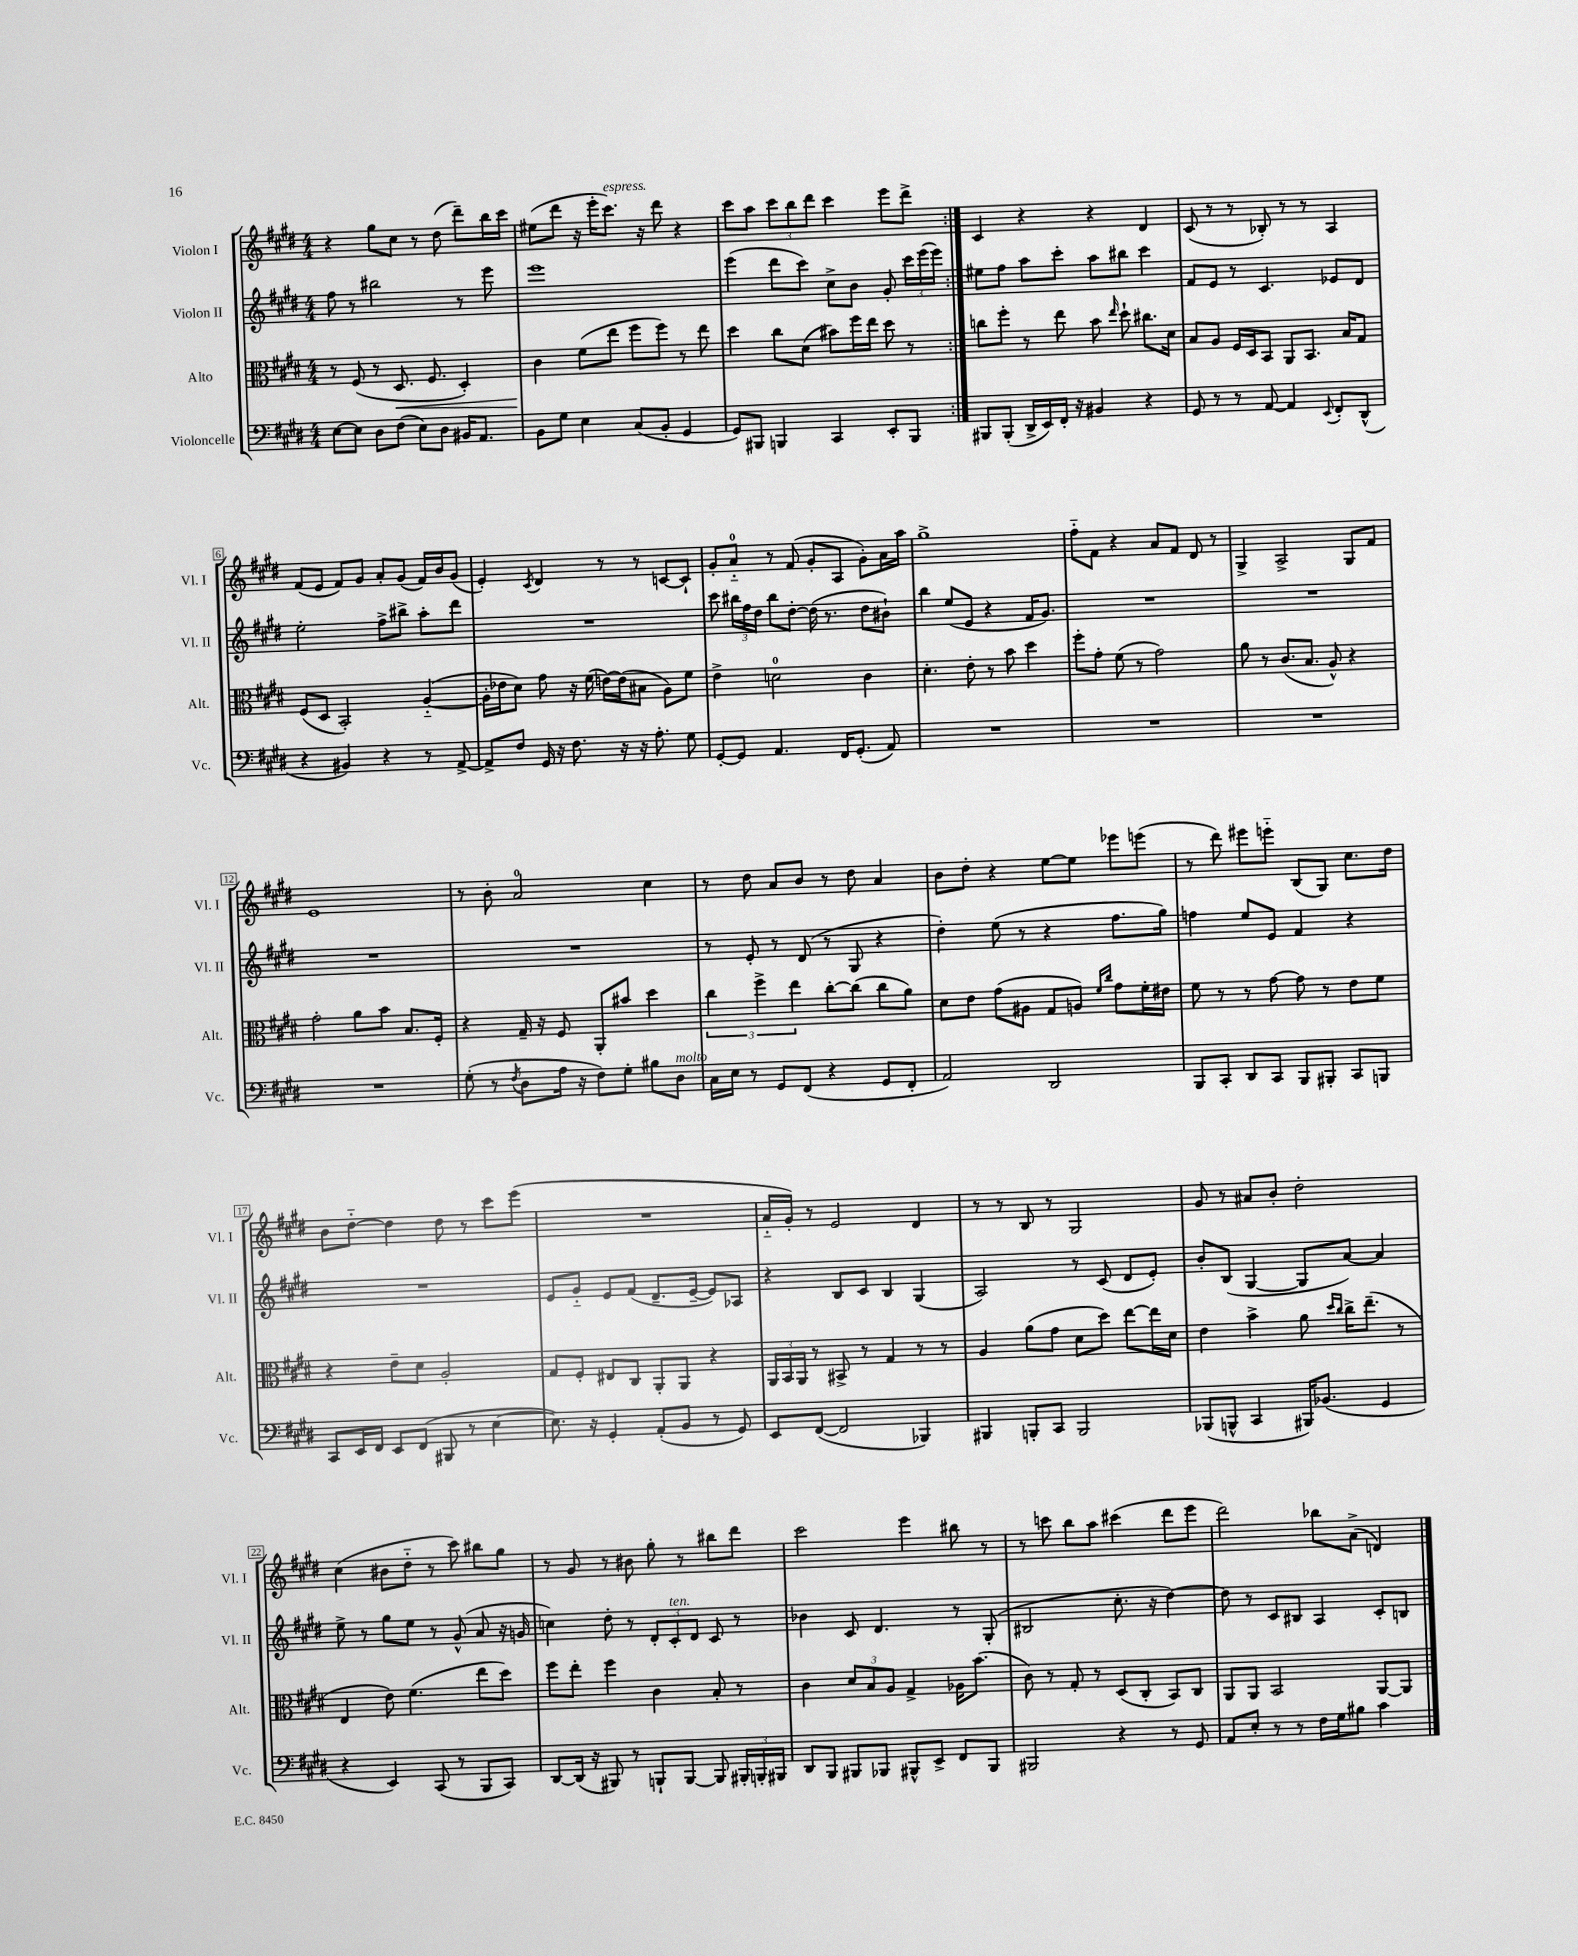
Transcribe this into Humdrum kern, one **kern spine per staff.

**kern	**kern	**kern	**kern
*staff4	*staff3	*staff2	*staff1
*clefF4	*clefC3	*clefG2	*clefG2
*k[f#c#g#d#]	*k[f#c#g#d#]	*k[f#c#g#d#]	*k[f#c#g#d#]
*M4/4	*M4/4	*M4/4	*M4/4
[8E\L	8r	8ff#\	4r
8E\]J	(8F#/	8r	.
8D#\L	8r	2bb#\	8gg#\L
(8F#\J	8.D#/	.	8cc#\J
8E\L)	.	.	8r
.	8.F#/	.	.
8D#\J	.	.	(8dd#\
16BB#/LK	4D#'/)	8r	8ddd#~\L)
8.AA/J	.	.	.
.	.	8eee\	16bb\L
.	.	.	16ccc#\JJ
=	=	=	=
8BB\L	4c#\	1eee	(8ee#\L
8G#\J	.	.	8ddd#\J
4E\	(8f#\L	.	16r
.	.	.	16eee'\LK
.	8ee\J	.	8.ccc#\J)
(8C#/L	8ff#\L	.	.
.	.	.	16r
8BB'/J	8ff#\J)	.	8ddd#\
4GG#/	8r	.	4r
.	8ee\	.	.
=	=	=	=
8GG#/L)	4dd#\	(4eee\	8ccc#\L
8BBB#/J	.	.	8aa\J
4BBB/	8cc#\L	8ddd#\L	12ccc#\L
.	.	.	12bb\
.	(8d#\J	8ccc#\J)	.
.	.	.	12ddd#\J
4CC#/	8b#\L)	8cc#^\L	4ccc#\
.	16ff#\L	8b\J	.
.	16ee\JJ	.	.
8EE'/L	8dd#\	8g#'/	8eee\L
8BBB/J	8r	24ccc#\LL	8ddd#^\J
.	.	(24eee\	.
.	.	24eee\JJ)	.
=:|!	=:|!	=:|!	=:|!
8BBB#/L	8cc\L	8ee#\L	4c#/
(8BBB#'/J	8ff#'\J	8ff#\J	.
16DD#^/LL	8r	8aa\L	4r
16EE/)	.	.	.
16FF#'/JJ	8ee\	8ccc#'\J	.
16r	.	.	.
4BB#/	8b\	8aa\L	4r
.	16qqee/	.	.
.	8dd#`\	8bb#\J	.
4r	8.cc#\L	4ccc#\	4d#/
.	16d#\Jk	.	.
=	=	=	=
8GG#/	8B/L	8f#/L	(8c#/
8r	8A/J	8e/J	8r
8r	16F#/LL	8r	8r
.	16D#/J	.	.
[8AA/	8BB/J	4.c#/	8B-'/)
4AA/]	8AA/L	.	8r
.	8.BB/J	.	8r
8qqEE/	.	.	.
8FF#'/L	.	8e-/L	4A/
.	16B/LK	.	.
(8DD#^^/J	8G#/J	8d#/J	.
=	=	=	=
4r	(8F#/L	2ee'\	(8f#/L
.	8D#/J	.	8e/J
4BB#/)	2BB'/)	.	8f#/L)
.	.	.	8g#/J
4r	.	8ff#^\L	8a'/L
.	.	8bb#^\J	(8g#/J
8r	([4A'~/	8aa'\L	16f#/LL)
.	.	.	16b/J
[8AA^/	.	8ddd#\J	(8g#/J
=	=	=	=
8AA^/]L	16A'\]LL	1r	4e'/)
.	16e-\J	.	.
8F#/J	8d#\J)	.	.
.	.	.	8qc#/
16GG#/	8g#\	.	4d#/
16r	.	.	.
8.F#\	16r	.	.
.	(16f#\	.	.
.	[16e\LL)	.	8r
16r	(16e\]J	.	.
16r	8B#\J	.	8r
8.A'\	.	.	.
.	8A\L)	.	[8c/L
8G#\	8f#\J	.	8c`/]J
=	=	=	=
[8GG#'/L	4e^\	8ccc#\	8g#'/L
8GG#/]J	.	24bb#\LL	8a'~/J
.	.	24ff#\	.
.	.	24dd#\JJ	.
4.AA/	2d\	8bb#\L	8r
.	.	[8dd#'\J	(8f#/
.	.	(16dd#\]	8g#'/L
.	.	8.r	.
16FF#/LK	.	.	8A/J
(8.GG#'/J	.	.	.
.	4c#\	8dd#\L	8g#'\L)
8AA/)	.	8b#`\J)	16a\L
.	.	.	16aa\JJ
=	=	=	=
1r	4.d#'\	4bb\	1gg#^
.	.	(8ee/L	.
.	8e'\	8e/J	.
.	8r	4r	.
.	8b\	.	.
.	4dd#\	16f#/LK	.
.	.	8.g#/J)	.
=	=	=	=
1r	8ff#'\L	1r	8ff#'~\L
.	8g#'\J	.	8f#\J
.	(8f#\	.	4r
.	8r	.	.
.	2g#\)	.	8a/L
.	.	.	8f#/J
.	.	.	8d#/
.	.	.	8r
=	=	=	=
1r	8a\	1r	4G#^/
.	8r	.	.
.	(8.c#/L	.	2A^/
.	8.B/J	.	.
.	8A^^/)	.	.
.	4r	.	8G#/L
.	.	.	8f#/J
=	=	=	=
1r	2g#'\	1r	1e
.	8a\L	.	.
.	8b\J	.	.
.	8.B/L	.	.
.	16F#'/Jk	.	.
=	=	=	=
(8G#'\	4r	1r	8r
8r	.	.	8b'\
8qF#/	.	.	.
8D#\L	16G#~/	.	2a/
.	16r	.	.
16A\Jk	8F#/	.	.
16r	.	.	.
8F#\L)	8AA'/L	.	.
8G#'\J	8b#/J	.	.
8B#\L	4dd#\	.	4cc#\
8D#\J	.	.	.
=	=	=	=
16C#\LL	6cc#\	8r	8r
16E\JJ	.	.	.
8r	.	8e'/	8dd#\
.	6ff#^\	.	.
8GG#/L	.	8r	8a/L
.	6ee\	.	.
(8FF#/J	.	(8d#/	8b/J
4r	[8cc#'\L	8r	8r
.	(8cc#\]J	8G#/	8dd#\
8GG#/L	8cc#\L	4r	4a/
8FF#'/J	8a\J)	.	.
=	=	=	=
2AA/)	8d#\L	4dd#'\)	8b\L
.	8e\J	.	8dd#'\J
.	(8g#\L	(8ee\	4r
.	8A#\J	8r	.
2DD#/	8G#/L	4r	[8ee\L
.	8A/J)	.	8ee\]J
.	16qqf#/LL	.	.
.	16qqcc#/JJ	.	.
.	8g#\L	8.ff#\L	8eee-\L
.	16f#'\L	.	(8eee\J
.	16e#\JJ	16gg#\Jk)	.
=	=	=	=
8BBB/L	8f#\	4ff\	8r
8CC#'/J	8r	.	8ddd#\)
8DD#/L	8r	8ee/L	8eee#\L
8CC#/J	[8g#\	8e/J	8eee'~\J
8BBB/L	8g#\]	4f#/	(8B/L
8BBB#'/J	8r	.	8G#/J)
8CC#/L	8e\L	4r	8.cc#\L
8BBB/J	8f#\J	.	.
.	.	.	16dd#\Jk
=	=	=	=
8CC#/L	4r	1r	8b\L
16EE/L	.	.	[8dd#'~\J
16FF#/JJ	.	.	.
8EE/L	8e~\L	.	4dd#\]
(8FF#/J	8d#\J	.	.
8BBB#/	2A'/	.	8dd#\
8r	.	.	8r
[4E\	.	.	8ccc#\L
.	.	.	(8eee\J
=	=	=	=
8.E\])	8G#/L	8e/L	1r
.	8F#'/J	8g#'~/J	.
16r	.	.	.
4GG#'/	8E#/L	8e/L	.
.	8C#/J	(8f#/J	.
(8AA'/L	8AA'/L	8.d#~/L	.
8BB/J	8AA/J	.	.
.	.	[16e~/Jk	.
8r	4r	8e/]L)	.
8GG#/)	.	8A-/J	.
=	=	=	=
8EE/L	24AA/LL	4r	16a'~/LL
.	24BB/	.	.
.	.	.	16g#'/JJ)
.	24AA/JJ	.	.
([8FF#/J	8r	.	8r
2FF#/]	8BB#^/	8B/L	2e/
.	8r	8c#/J	.
.	4G#/	4B/	.
4BBB-/)	8r	(4G#/	4d#/
.	8r	.	.
=	=	=	=
4BBB#/	4A/	2A/)	8r
.	.	.	8r
8BBB'/L	(8a\L	.	8B/
8CC#/J	8g#\J	.	8r
2BBB/	8d#\L	8r	2G#/
.	8dd#\J)	(8c#/	.
.	[8ee\L	8d#/L	.
.	16ee\]L	8e'/J)	.
.	16d#\JJ	.	.
=	=	=	=
(8BBB-/L	4e\	8b'/L	8g#/
8BBB^^/J	.	(8B/J	8r
4CC#/	4b^\	[4G#/	8a#/L
.	.	.	8b'/J
16BBB#/LK)	8a\	8G#/]L	2dd#'\
(8.BB-/J	.	.	.
.	16qqdd#/LL	.	.
.	16qqcc#/JJ	.	.
.	16cc#^\LK	[8a/J)	.
.	(8.ee~\J	.	.
4GG#/	.	4a/]	.
.	8r	.	.
=	=	=	=
4r	4E/	8ee^\	(4cc#\
.	.	8r	.
4EE/)	8e\)	8gg#\L	8b#\L
.	(4.f#\	8ee\J	8dd#'~\J
(8CC#/	.	8r	8r
8r	.	(8g#^^/	8ccc#\)
8BBB/L	8ee\L	8a/	8bb#\L
8CC#/J)	8dd#\J)	16r	8gg#\J
.	.	16g/	.
=	=	=	=
[8DD#/L	8ff#\L	4cc\)	8r
(16DD#/]Jk	8ee'\J	.	8g#/
16r	.	.	.
8BBB#/)	4ff#\	8dd#'\	8r
8r	.	8r	8b#\
8BBB`/L	4c#\	12d#'/L	8gg#'\
.	.	12c#'/	.
[8BBB/J	.	.	8r
.	.	12d#/J	.
8BBB/]	8B'/	8c#/	8bb#\L
24BBB#'/LL	8r	8r	8ddd#\J
24BBB'/	.	.	.
24BBB#/JJ	.	.	.
=	=	=	=
8DD#/L	4c#\	4b-\	2ccc#\
8BBB/J	.	.	.
8BBB#/L	12d#/L	8c#/	.
.	12B/	.	.
8BBB-/J	.	4.d#/	.
.	12A/J	.	.
8BBB#^^/L	4G#^/	.	4eee\
8EE^/J	.	.	.
8FF#/L	16A-\LK	8r	8bb#\
.	(8.b\J	.	.
8BBB#/J	.	(8G#'/	8r
=	=	=	=
2BBB#/	8c#\)	2B#/	8r
.	8r	.	8ccc\
.	8G#'/	.	8bb\L
.	8r	.	8aa\J
4r	(8D#/L	8.cc#'\	(4ccc#\
.	8C#'/J	.	.
.	.	16r	.
8r	8BB/L)	[4dd#\)	8ddd#\L
8GG#/	8C#/J	.	8eee\J
=	=	=	=
8AA/L	8AA/L	8dd#\]	2ddd#\)
8E'/J	8AA/J	8r	.
8r	2BB/	8c#/L	.
8r	.	8B#/J	.
16F#\LL	.	4A/	8bb-\L
16G#\J	.	.	.
8B#\J	.	.	(8a^\J
4c#\	[8AA/L	8c#'/L	4d/)
.	8AA/]J	8B/J	.
==	==	==	==
*-	*-	*-	*-
